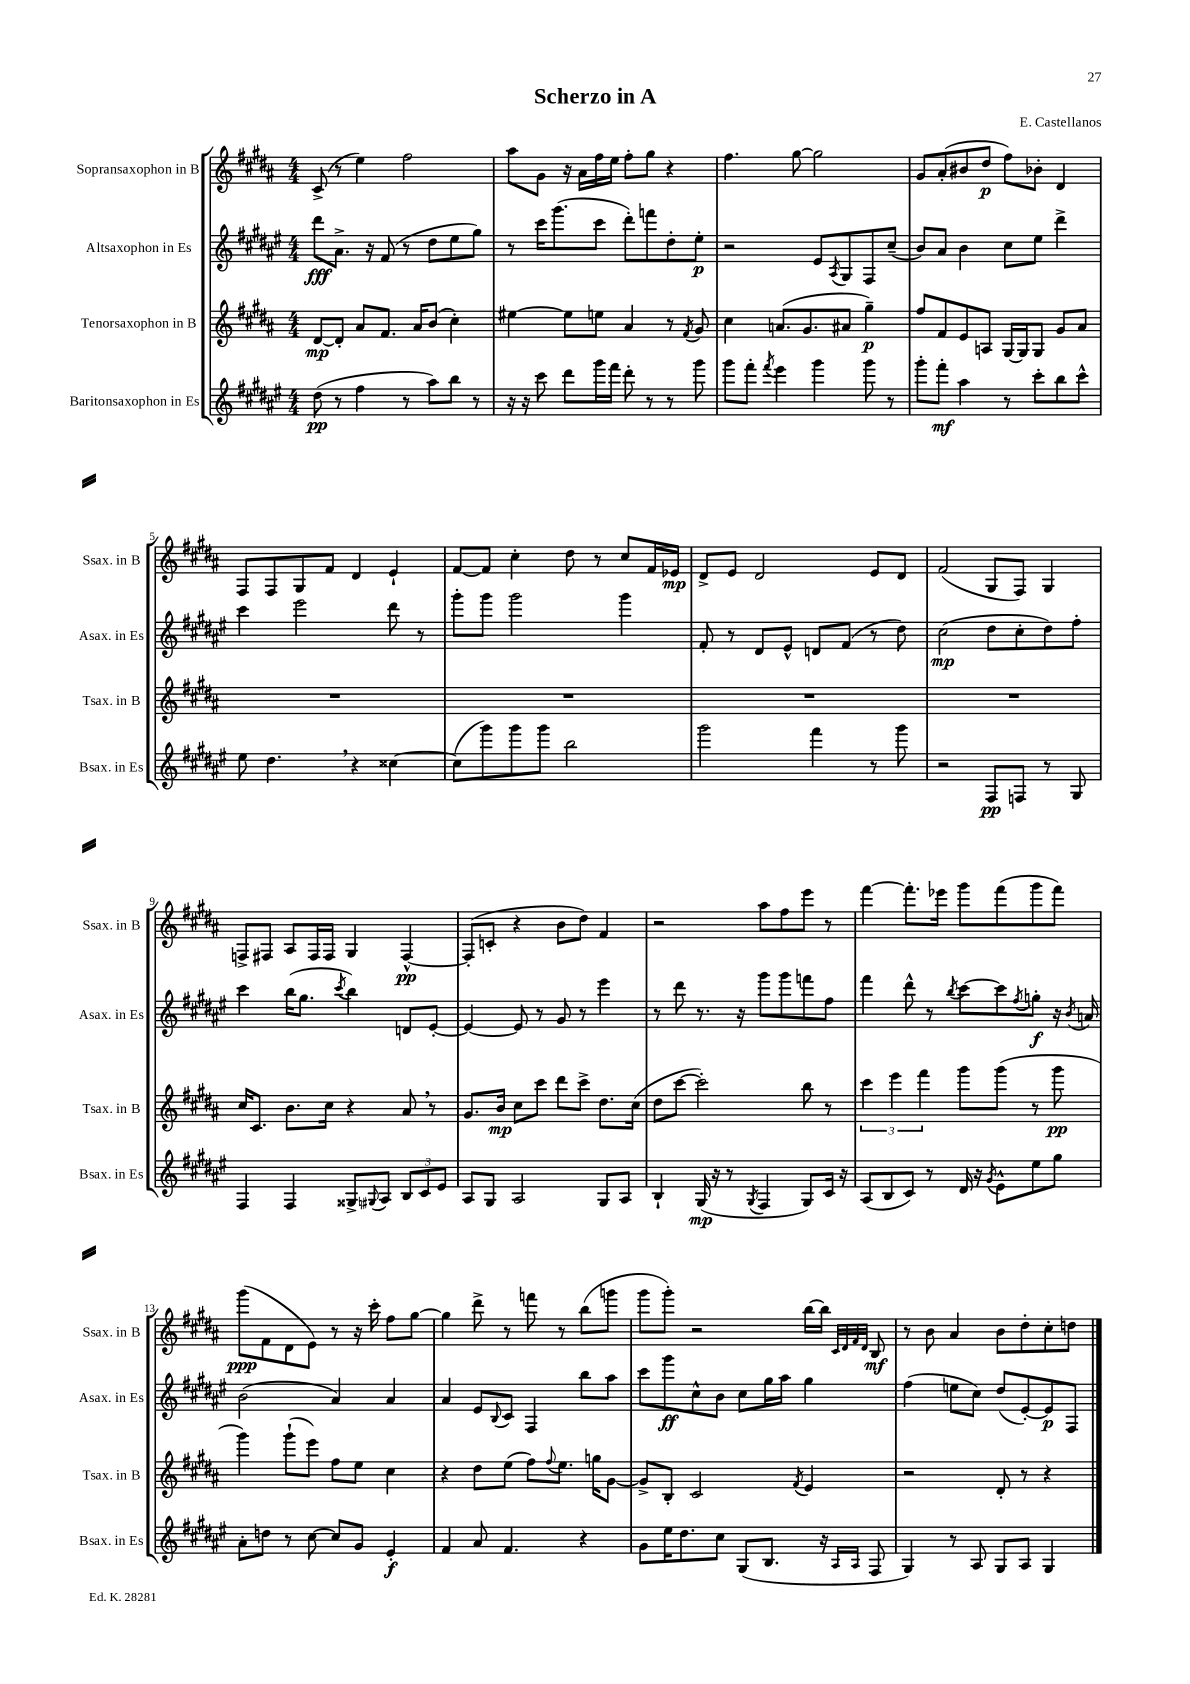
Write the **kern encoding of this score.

**kern	**dynam	**kern	**dynam	**kern	**dynam	**kern	**dynam
*part4	*part4	*part3	*part3	*part2	*part2	*part1	*part1
*staff4	*staff4	*staff3	*staff3	*staff2	*staff2	*staff1	*staff1
*I"Baritonsaxophon in Es	*	*I"Tenorsaxophon in B	*	*I"Altsaxophon in Es	*	*I"Sopransaxophon in B	*
*I'Bsax. in Es	*	*I'Tsax. in B	*	*I'Asax. in Es	*	*I'Ssax. in B	*
*clefG2	*	*clefG2	*	*clefG2	*	*clefG2	*
*k[f#c#g#d#a#e#]	*	*k[f#c#g#d#a#]	*	*k[f#c#g#d#a#e#]	*	*k[f#c#g#d#a#]	*
*M4/4	*	*M4/4	*	*M4/4	*	*M4/4	*
=1	=1	=1	=1	=1	=1	=1	=1
(8dd#\	pp	[8d#/L	mp	8ddd#\L	fff	(8c#^/	.
8r	.	8d#'/J]	.	8.a#^\J	.	8r	.
4ff#\	.	8a#/L	.	.	.	4ee\)	.
.	.	.	.	16r	.	.	.
.	.	8.f#/J	.	(8f#/	.	.	.
8r	.	.	.	8r	.	2ff#\	.
.	.	16a#/KL	.	.	.	.	.
8aa#\L)	.	(8b/J	.	8dd#\L	.	.	.
8bb\J	.	4cc#'\)	.	8ee#\	.	.	.
8r	.	.	.	8gg#\J)	.	.	.
=2	=2	=2	=2	=2	=2	=2	=2
16r	.	[4ee#X\	.	8r	.	8aa#\L	.
16r	.	.	.	.	.	.	.
8ccc#\	.	.	.	16ccc#\KL	.	8g#\J	.
.	.	.	.	(8.ggg#\	.	.	.
8ddd#\L	.	8ee#\L]	.	.	.	16r	.
.	.	.	.	.	.	16a#\LL	.
16ggg#\L	.	8een\J	.	8ccc#\J	.	16ff#\	.
16fff#\JJ	.	.	.	.	.	16ee\JJ	.
8ddd#'\	.	4a#/	.	8ddd#'\L)	.	8ff#'\L	.
8r	.	.	.	8fffn\	.	8gg#\J	.
8r	.	8r	.	8dd#'\	.	4r	.
.	.	8qf#/	.	.	.	.	.
8ggg#\	.	8g#/	.	8ee#'\J	p	.	.
=3	=3	=3	=3	=3	=3	=3	=3
8ggg#\L	.	4cc#\	.	2r	.	4.ff#\	.
8fff#'\J	.	.	.	.	.	.	.
8qfff#/	.	.	.	.	.	.	.
4eee#\	.	(8.an/L	.	.	.	.	.
.	.	.	.	.	.	[8gg#\	.
.	.	8.g#/	.	.	.	.	.
4ggg#\	.	.	.	8e#/L	.	2gg#\]	.
.	.	.	.	8qA#/	.	.	.
.	.	8a#X/J	.	8G#/	.	.	.
8ggg#\	.	4gg#~\)	p	8F#/	.	.	.
8r	.	.	.	(8cc#~/J	.	.	.
=4	=4	=4	=4	=4	=4	=4	=4
8ggg#'\L	.	8ff#/L	.	8b/L)	.	8g#/L	.
8fff#'\J	mf	8f#/	.	8a#/J	.	(8a#'/	.
4aa#\	.	8e/	.	4b\	.	8b#X/	.
.	.	8An/J	.	.	.	8dd#/J	p
8r	.	[16G#/LL	.	8cc#\L	.	8ff#\L)	.
.	.	16G#/J]	.	.	.	.	.
8ccc#'\L	.	8G#/J	.	8ee#\J	.	8b-X'\J	.
8bb\	.	8g#/L	.	4ddd#^\	.	4d#/	.
8ccc#^^\J	.	8a#/J	.	.	.	.	.
!!LO:LB:g=z
=5	=5	=5	=5	=5	=5	=5	=5
8ee#\	.	1r	.	4ccc#\	.	8F#/L	.
4.dd#,\	.	.	.	.	.	8F#/	.
.	.	.	.	2eee#\	.	8G#/	.
.	.	.	.	.	.	8f#/J	.
4r	.	.	.	.	.	4d#/	.
[4cc##X\	.	.	.	8ddd#\	.	4e`/	.
.	.	.	.	8r	.	.	.
=6	=6	=6	=6	=6	=6	=6	=6
(8cc##\L]	.	1r	.	8ggg#'\L	.	[8f#/L	.
8ggg#\)	.	.	.	8ggg#\J	.	8f#/J]	.
8ggg#\	.	.	.	2ggg#\	.	4cc#'\	.
8ggg#\J	.	.	.	.	.	.	.
2bb\	.	.	.	.	.	8dd#\	.
.	.	.	.	.	.	8r	.
.	.	.	.	4ggg#\	.	8cc#/L	.
.	.	.	.	.	.	16f#/L	.
.	.	.	.	.	.	16e-X/JJ	mp
=7	=7	=7	=7	=7	=7	=7	=7
2ggg#\	.	1r	.	8f#'/	.	8d#^/L	.
.	.	.	.	8r	.	8e/J	.
.	.	.	.	8d#/L	.	2d#/	.
.	.	.	.	8e#^^/J	.	.	.
4fff#\	.	.	.	8dn/L	.	.	.
.	.	.	.	(8f#/J	.	.	.
8r	.	.	.	8r	.	8e/L	.
8ggg#\	.	.	.	8dd#\)	.	8d#/J	.
=8	=8	=8	=8	=8	=8	=8	=8
2r	.	1r	.	(2cc#\	mp	(2f#/	.
8F#/L	pp	.	.	8dd#\L	.	8G#/L	.
8Fn/J	.	.	.	8cc#'\	.	8F#/J)	.
8r	.	.	.	8dd#\)	.	4G#/	.
8G#/	.	.	.	8ff#'\J	.	.	.
!!LO:LB:g=z
=9	=9	=9	=9	=9	=9	=9	=9
4F#/	.	16cc#/KL	.	4ccc#\	.	8Fn^/L	.
.	.	8.c#/J	.	.	.	.	.
.	.	.	.	.	.	8F#X/J	.
4F#/	.	8.b\L	.	(16bb\KL	.	8A#/L	.
.	.	.	.	8.gg#\J	.	.	.
.	.	.	.	.	.	16F#/L	.
.	.	16cc#\Jk	.	.	.	16F#/JJ	.
.	.	.	.	8qccc#/	.	.	.
8G##X^/L	.	4r	.	4bb\)	.	4G#/	.
8qqG#X/	.	.	.	.	.	.	.
8A#/J	.	.	.	.	.	.	.
12B/L	.	8a#,/	.	8dn/L	.	[4F#^^/	pp
12c#/	.	.	.	.	.	.	.
.	.	8r	.	[8e#'/J	.	.	.
12e#/J	.	.	.	.	.	.	.
=10	=10	=10	=10	=10	=10	=10	=10
8A#/L	.	8.g#/L	.	4e#/_	.	(8F#'/L]	.
8G#/J	.	.	.	.	.	8cn'/J	.
.	.	16b/Jk	mp	.	.	.	.
2A#/	.	8cc#\L	.	8e#/]	.	4r	.
.	.	8ccc#\J	.	8r	.	.	.
.	.	8ddd#\L	.	8g#/	.	8b\L	.
.	.	8ccc#^\J	.	8r	.	8dd#\J)	.
8G#/L	.	8.dd#\L	.	4eee#\	.	4f#/	.
8A#/J	.	.	.	.	.	.	.
.	.	(16cc#\Jk	.	.	.	.	.
=11	=11	=11	=11	=11	=11	=11	=11
4B`/	.	8dd#\L	.	8r	.	2r	.
.	.	[8ccc#\J	.	8ddd#\	.	.	.
(16G#/	mp	2ccc#'\])	.	8.r	.	.	.
16r	.	.	.	.	.	.	.
8r	.	.	.	.	.	.	.
.	.	.	.	16r	.	.	.
8qG#/	.	.	.	.	.	.	.
4F#/	.	.	.	8ggg#\L	.	8aa#\L	.
.	.	.	.	8ggg#\	.	8ff#\	.
8G#/L)	.	8bb\	.	8fffn\	.	8eee\J	.
16c#/Jk	.	8r	.	8ff#\J	.	8r	.
16r	.	.	.	.	.	.	.
=12	=12	=12	=12	=12	=12	=12	=12
(8A#/L	.	6ccc#\	.	4fff#\	.	[4fff#\	.
8B/	.	.	.	.	.	.	.
.	.	6eee\	.	.	.	.	.
8c#/J)	.	.	.	8ddd#^^\	.	8.fff#'\L]	.
.	.	6fff#\	.	.	.	.	.
8r	.	.	.	8r	.	.	.
.	.	.	.	.	.	16eee-X\Jk	.
.	.	.	.	8qbb/	.	.	.
16d#/	.	8ggg#\L	.	[8ccc#\L	.	8ggg#\L	.
16r	.	.	.	.	.	.	.
8qg#/	.	.	.	.	.	.	.
8e#^^\L	.	(8ggg#\J	.	8ccc#\]	.	(8fff#\	.
.	.	.	.	8qff#/	.	.	.
8ee#\	.	8r	.	8ggn'\J	f	8ggg#\	.
8gg#\J	.	8ggg#\	pp	16r	.	8fff#\J)	.
.	.	.	.	8qb/	.	.	.
.	.	.	.	16an/	.	.	.
!!LO:LB:g=z
=13	=13	=13	=13	=13	=13	=13	=13
8a#'\L	.	4ggg#\)	.	(2b\	.	(8ggg#\L	ppp
8ddn\J	.	.	.	.	.	8f#\	.
8r	.	(8ggg#`\L	.	.	.	8d#\	.
[8cc#\	.	8eee\J)	.	.	.	8e\J)	.
8cc#/L]	.	8ff#\L	.	4a#/)	.	8r	.
8g#/J	.	8ee\J	.	.	.	16r	.
.	.	.	.	.	.	16ccc#'\	.
4e#'/	f	4cc#\	.	4a#/	.	8ff#\L	.
.	.	.	.	.	.	[8gg#\J	.
=14	=14	=14	=14	=14	=14	=14	=14
4f#/	.	4r	.	4a#/	.	4gg#\]	.
8a#/	.	8dd#\L	.	8e#/L	.	8ddd#^\	.
.	.	.	.	8qqB/	.	.	.
4.f#/	.	(8ee\J	.	8c#/J	.	8r	.
.	.	8ff#\L)	.	4F#/	.	8fffn\	.
.	.	8qqff#/	.	.	.	.	.
.	.	8.ee\J	.	.	.	8r	.
4r	.	.	.	8bb\L	.	(8bb\L	.
.	.	16ggn\KL	.	.	.	.	.
.	.	[8g#\J	.	8aa#\J	.	8gggn\J	.
=15	=15	=15	=15	=15	=15	=15	=15
8g#\L	.	8g#^/L]	.	8ccc#\L	.	8ggg#\L	.
16ee#\K	.	8B'/J	.	8ggg#\	ff	8ggg#'\J)	.
8.dd#\	.	.	.	.	.	.	.
.	.	2c#/	.	8cc#^^\	.	2r	.
8cc#\J	.	.	.	8b\J	.	.	.
(8G#/L	.	.	.	8cc#\L	.	.	.
8.B/J	.	.	.	16gg#\L	.	.	.
.	.	.	.	16aa#\JJ	.	.	.
.	.	8qf#/	.	.	.	.	.
.	.	4e/	.	4gg#\	.	[16bb\LL	.
16r	.	.	.	.	.	16bb\JJ]	.
.	.	.	.	.	.	32qqc#/LLL	.
.	.	.	.	.	.	32qqd#/	.
16qqA#/LL	.	.	.	.	.	32qqf#/	.
16qqA#/JJ	.	.	.	.	.	32qqd#/JJJ	.
8F#/	.	.	.	.	.	8B/	mf
=16	=16	=16	=16	=16	=16	=16	=16
4G#/)	.	2r	.	(4ff#\	.	8r	.
.	.	.	.	.	.	8b\	.
8r	.	.	.	8een\L	.	4a#/	.
8A#/	.	.	.	8cc#\J)	.	.	.
8G#/L	.	8d#'/	.	(8dd#/L	.	8b\L	.
8A#/J	.	8r	.	[8e#'/)	.	8dd#'\	.
4G#/	.	4r	.	8e#/]	p	8cc#'\	.
.	.	.	.	8F#/J	.	8ddn\J	.
==	==	==	==	==	==	==	==
*-	*-	*-	*-	*-	*-	*-	*-
